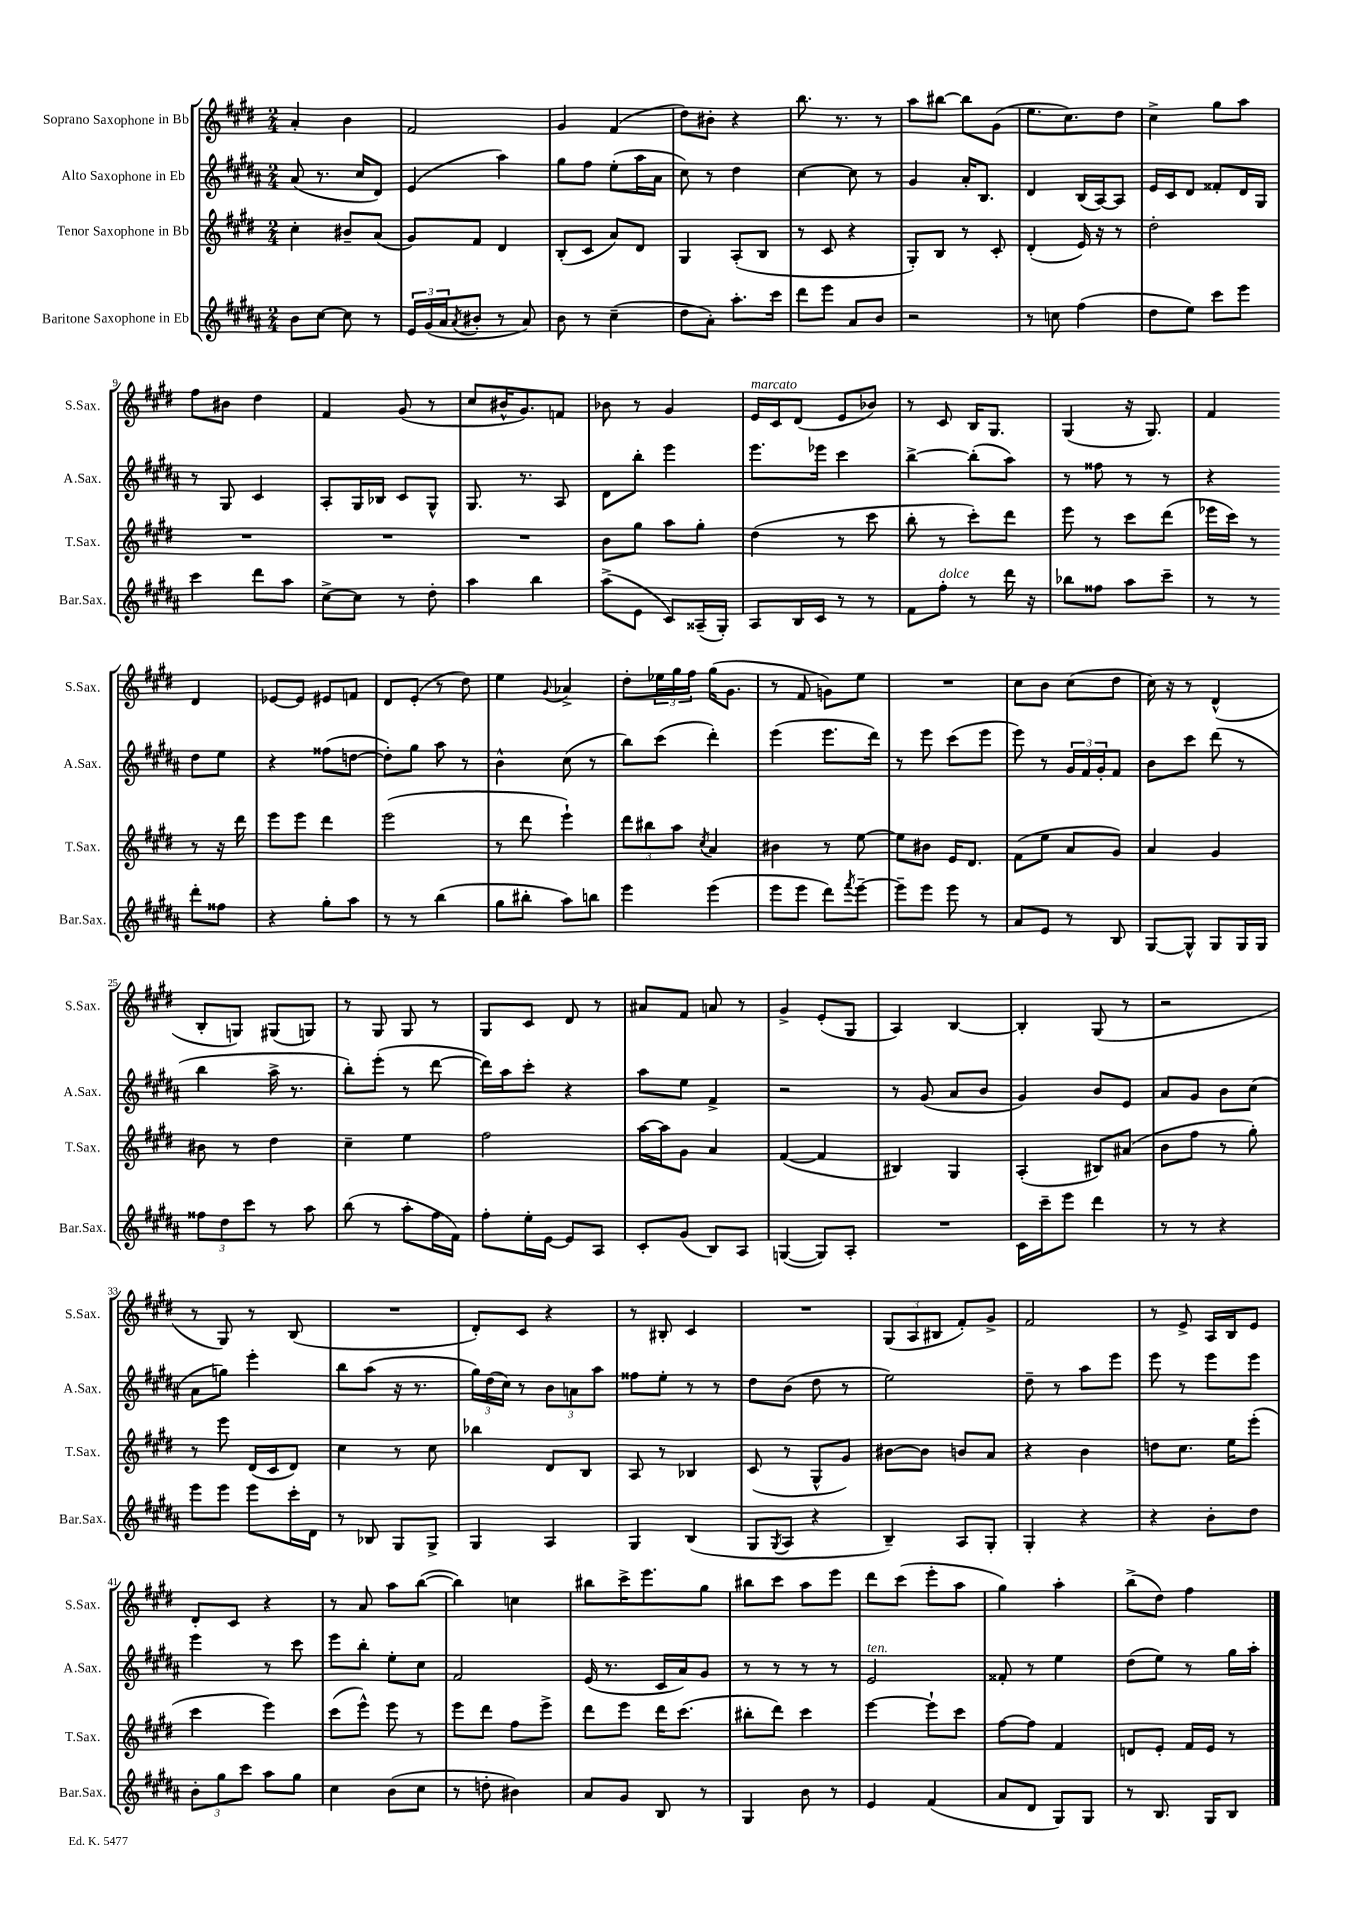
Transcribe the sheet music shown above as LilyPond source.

<<
\new StaffGroup <<
\new Staff = "s0" \with { instrumentName = "Soprano Saxophone in Bb" shortInstrumentName = "S.Sax." } {
    \clef treble \key e \major \numericTimeSignature \time 2/4
    a'4-. b'4 |
    fis'2 |
    gis'4 fis'4( |
    dis''8) bis'8-. r4 |
    b''8. r8. r8 |
    a''8 bis''8~ bis''8 gis'8( |
    e''8. cis''8.) dis''8 |
    cis''4-> gis''8 a''8 |
    fis''8 bis'8 dis''4 |
    fis'4 gis'8( r8 |
    cis''8 bis'16-^ gis'8.) f'8 |
    bes'8 r8 gis'4 |
    e'16^\markup { \italic "marcato" } cis'16 dis'8( e'8 bes'8) |
    r8 cis'8 b16 gis8. |
    gis4( r16 gis8.) |
    fis'4 dis'4 |
    ees'8~ ees'8 eis'8 f'8 |
    dis'8 e'8-.( r8 dis''8) |
    e''4 \appoggiatura { gis'8 } aes'4-> |
    dis''8-. \tuplet 3/2 { ees''16 gis''16 fis''16 } gis''16( gis'8. |
    r8 fis'8 g'8) e''8 |
    R2 |
    cis''8 b'8 cis''8( dis''8 |
    cis''16) r16 r8 dis'4-^( |
    b8-. g8) gis8( g8) |
    r8 gis8 gis8 r8 |
    gis8 cis'8 dis'8 r8 |
    ais'8 fis'8 a'8 r8 |
    gis'4-> e'8-.( gis8 |
    a4) b4~ |
    b4-. gis8( r8 |
    r2 |
    r8 gis8) r8 b8( |
    R2 |
    dis'8-.) cis'8 r4 |
    r8 bis8-. cis'4 |
    R2 |
    \tuplet 3/2 { gis8( a8 bis8 } fis'8-.) gis'8-> |
    fis'2 |
    r8 e'8-> a16 b16 e'8 |
    dis'8-. cis'8 r4 |
    r8 a'8 a''8 b''8~( |
    b''4) c''4 |
    bis''8 cis'''16-> e'''8. gis''8 |
    bis''8 cis'''8 a''8 e'''8 |
    dis'''8 cis'''8( e'''8-. a''8 |
    gis''4) a''4-. |
    b''8->( dis''8) fis''4 \bar "|." |
}
\new Staff = "s1" \with { instrumentName = "Alto Saxophone in Eb" shortInstrumentName = "A.Sax." } {
    \clef treble \key b \major \numericTimeSignature \time 2/4
    ais'8( r8. cis''16 dis'8) |
    e'4( ais''4) |
    gis''8 fis''8 e''8-.( ais''16 ais'16 |
    cis''8) r8 dis''4 |
    cis''4~ cis''8 r8 |
    gis'4 ais'16-. b8. |
    dis'4 b16( ais16~) ais8 |
    e'16 cis'16 dis'8 fisis'8-. dis'16 gis16 |
    r8 gis8 cis'4 |
    ais8-. gis16 bes16 cis'8 gis8-^ |
    gis8. r8. ais8 |
    dis'8 b''8-. e'''4 |
    e'''8. ees'''16 cis'''4 |
    b''4~-> b''8-.( ais''8) |
    r8 fisis''8 r8 r8 |
    r4 dis''8 e''8 |
    r4 fisis''8( d''8~ |
    d''8-.) gis''8 ais''8 r8 |
    b'4-^ cis''8( r8 |
    b''8) cis'''8( dis'''4-.) |
    e'''4( e'''8. dis'''16) |
    r8 e'''8 cis'''8( e'''8 |
    e'''8) r8 \tuplet 3/2 { gis'16 fis'16 gis'16-. } fis'8 |
    b'8 cis'''8 dis'''8( r8 |
    b''4 ais''16-> r8. |
    b''8-.) e'''8-.( r8 dis'''8~ |
    dis'''16) ais''16 cis'''8-. r4 |
    ais''8 e''8 fis'4-> |
    r2 |
    r8 gis'8( ais'8 b'8 |
    gis'4) b'8 e'8 |
    ais'8 gis'8 b'8 cis''8( |
    ais'8 g''8) e'''4-. |
    b''8 ais''8( r16 r8. |
    \tuplet 3/2 { gis''16) dis''16( cis''16) } r8 \tuplet 3/2 { b'8 a'8 ais''8 } |
    fisis''8 e''8-. r8 r8 |
    dis''8 b'8( dis''8 r8 |
    e''2) |
    dis''8-- r8 ais''8 e'''8 |
    e'''8 r8 e'''8 e'''8 |
    e'''4 r8 cis'''8 |
    e'''8 b''8-. e''8-. cis''8 |
    fis'2 |
    e'16( r8. cis'16 ais'16) gis'8 |
    r8 r8 r8 r8 |
    e'2^\markup { \italic "ten." } |
    fisis'8-. r8 e''4 |
    dis''8( e''8) r8 gis''16 ais''16-. \bar "|." |
}
\new Staff = "s2" \with { instrumentName = "Tenor Saxophone in Bb" shortInstrumentName = "T.Sax." } {
    \clef treble \key e \major \numericTimeSignature \time 2/4
    cis''4-. bis'8-- a'8( |
    gis'8) fis'8 dis'4 |
    b8-.( cis'8 a'8) dis'8 |
    gis4 a8-.( b8 |
    r8 cis'8 r4 |
    gis8-.) b8 r8 cis'8-. |
    dis'4-.( e'16) r16 r8 |
    dis''2-. |
    R2 |
    R2 |
    R2 |
    b'8 gis''8 a''8 gis''8-. |
    dis''4( r8 cis'''8 |
    b''8-. r8 cis'''8-.) dis'''8 |
    e'''8 r8 cis'''8 dis'''8( |
    ees'''16 cis'''16) r8 r8 r16 dis'''16 |
    e'''8 e'''8 dis'''4 |
    e'''2( |
    r8 dis'''8 e'''4-!) |
    \tuplet 3/2 { dis'''8 bis''8 a''8 } \acciaccatura { cis''8 } a'4 |
    bis'4 r8 e''8~ |
    e''8 bis'8 e'16 dis'8. |
    fis'8( e''8 a'8 gis'8) |
    a'4 gis'4 |
    bis'8 r8 dis''4 |
    cis''4-- e''4 |
    fis''2 |
    a''16~ a''16 gis'8 a'4 |
    fis'4~( fis'4 |
    bis4) gis4 |
    a4-.( bis8) ais'8( |
    b'8 fis''8 r8 gis''8-.) |
    r8 e'''8 dis'16( cis'16 dis'8) |
    cis''4 r8 cis''8 |
    bes''4 dis'8 b8 |
    a8 r8 bes4 |
    cis'8( r8 gis8-^ gis'8) |
    bis'8~ bis'8 b'8 a'8 |
    r4 b'4 |
    d''8 cis''8. e''16 e'''8-.( |
    cis'''4 e'''4) |
    cis'''8( e'''8-^) e'''8 r8 |
    e'''8 dis'''8 fis''8 e'''8-> |
    dis'''8 e'''8 dis'''16 cis'''8.( |
    bis''8-. dis'''8) cis'''4 |
    e'''4~ e'''8-! cis'''8 |
    fis''8~ fis''8 fis'4 |
    d'8 e'8-. fis'16 e'16 r8 \bar "|." |
}
\new Staff = "s3" \with { instrumentName = "Baritone Saxophone in Eb" shortInstrumentName = "Bar.Sax." } {
    \clef treble \key b \major \numericTimeSignature \time 2/4
    b'8 cis''8~ cis''8 r8 |
    \tuplet 3/2 { e'16 gis'16( ais'16 } \acciaccatura { ais'8 } bis'8-. r8 ais'8) |
    b'8 r8 cis''4--( |
    dis''8 ais'8-.) ais''8.-. cis'''16 |
    dis'''8 e'''8 ais'8 b'8 |
    r2 |
    r8 c''8 fis''4( |
    dis''8 e''8) cis'''8 e'''8 |
    cis'''4 dis'''8 ais''8 |
    cis''8~-> cis''8 r8 dis''8-. |
    ais''4 b''4 |
    ais''8->( e'8 cis'8) aisis16--( gis16-.) |
    ais8 b16 cis'16 r8 r8 |
    fis'8 fis''8-.^\markup { \italic "dolce" } r8 dis'''16 r16 |
    bes''8 fisis''8 ais''8 cis'''8-- |
    r8 r8 dis'''8-. fisis''8 |
    r4 gis''8-. ais''8 |
    r8 r8 b''4( |
    gis''8 bis''8-. ais''8) b''8 |
    e'''4 e'''4( |
    e'''8 e'''8 dis'''8) \acciaccatura { fis'''8 } e'''8~-- |
    e'''8-- e'''8 e'''8 r8 |
    ais'8 e'8 r8 b8 |
    gis8~ gis8-^ gis8 gis16 gis16 |
    \tuplet 3/2 { fisis''8 dis''8 cis'''8 } r8 ais''8 |
    b''8( r8 ais''8-. fis''16 fis'16) |
    fis''8-. e''16-. e'16~ e'8 ais8 |
    cis'8-. gis'8( b8) ais8 |
    g4~( g8) ais8-. |
    R2 |
    cis'16 cis'''16-- e'''8 dis'''4 |
    r8 r8 r4 |
    e'''8 e'''8 e'''8 cis'''16-. dis'16 |
    r8 bes8 gis8 gis8-> |
    gis4 ais4 |
    gis4 b4( |
    gis8 \acciaccatura { gis8 } ais8 r4 |
    b4--) ais8 gis8-. |
    gis4-. r4 |
    r4 b'8-. dis''8 |
    \tuplet 3/2 { b'8-. gis''8 cis'''8 } ais''8 gis''8 |
    cis''4 b'8( cis''8 |
    r8 d''8-. bis'4) |
    ais'8 gis'8 b8 r8 |
    gis4 b'8 r8 |
    e'4 fis'4( |
    ais'8 dis'8 gis8) gis8 |
    r8 b8. gis16 b8 \bar "|." |
}
>>
>>
